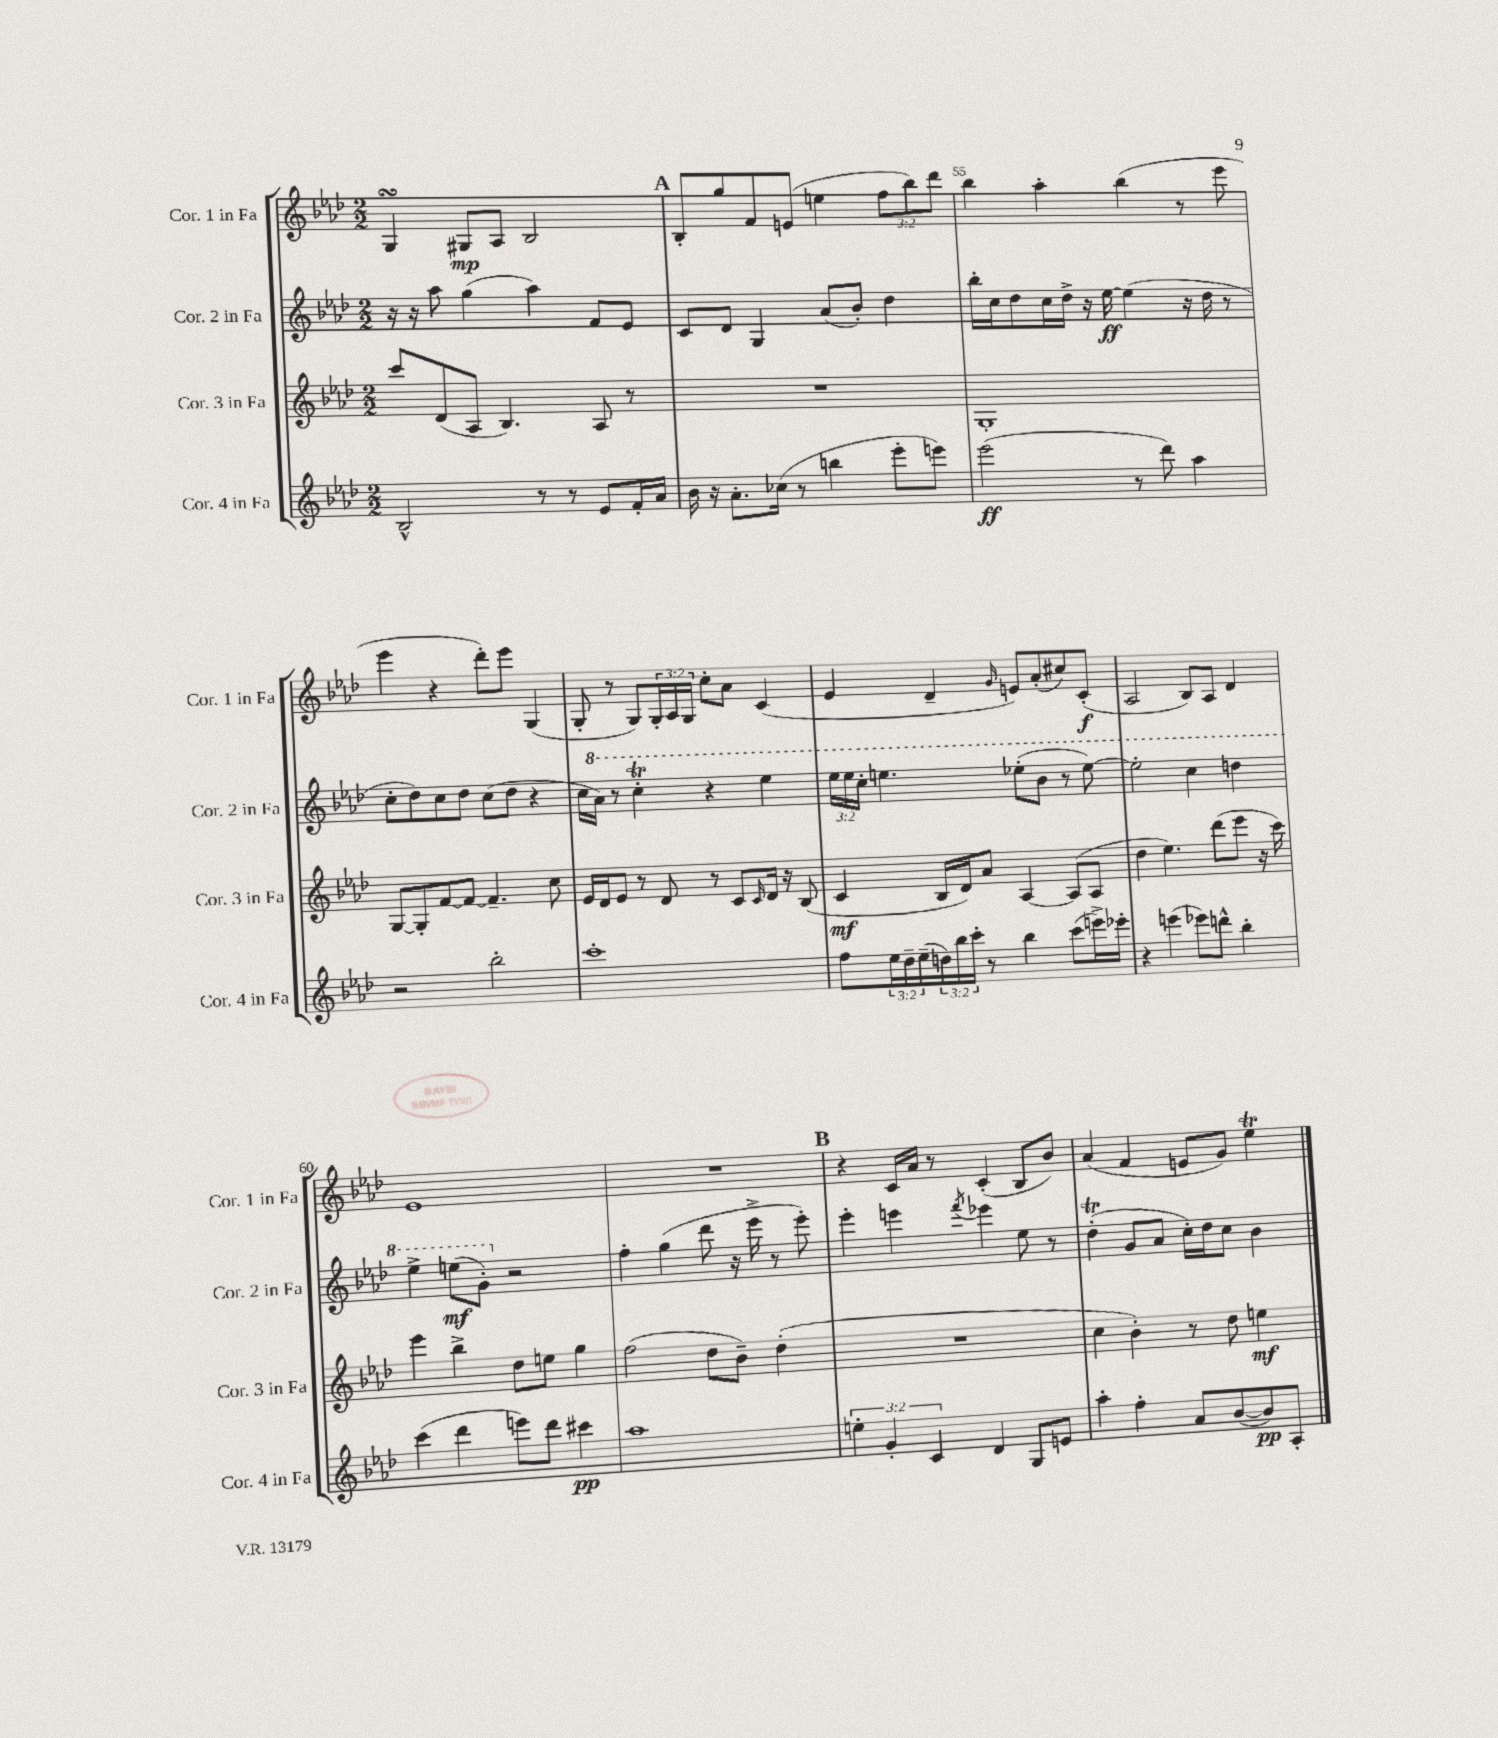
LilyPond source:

<<
\new StaffGroup <<
\new Staff = "s0" \with { instrumentName = "Cor. 1 in Fa" shortInstrumentName = "Cor. 1 in Fa" } {
    \clef treble \key aes \major \numericTimeSignature \time 2/2 \override Staff.TupletNumber.text = #tuplet-number::calc-fraction-text
    g4\turn gis8\mp aes8 bes2 |
    \mark \markup { \bold "A" } bes8-. g''8 f'8 e'8( e''4 \tuplet 3/2 { f''8 bes''8) des'''8 } |
    bes''4 aes''4-. bes''4( r8 ees'''8 |
    ees'''4 r4 des'''8-.) ees'''8 g4( |
    g8-. r8 g8) \tuplet 3/2 { g16-. aes16 g16 } c''8-. aes'8 c'4( |
    ees'4 des'4-- \grace { g'16 } e'8) aes'8-.( cis''8) c'8-.\f( |
    aes2 bes8) aes8 des'4 |
    ees'1 |
    R1 |
    \mark \markup { \bold "B" } r4 c'16 aes'16 r8 c'4-.( bes8 bes'8) |
    aes'4( f'4 e'8 g'8) ees''4\trill \bar "|." |
}
\new Staff = "s1" \with { instrumentName = "Cor. 2 in Fa" shortInstrumentName = "Cor. 2 in Fa" } {
    \clef treble \key aes \major \numericTimeSignature \time 2/2 \override Staff.TupletNumber.text = #tuplet-number::calc-fraction-text
    r16 r16 aes''8 g''4( aes''4) f'8 ees'8 |
    \mark \markup { \bold "A" } c'8 des'8 g4 aes'8( bes'8-.) des''4 |
    bes''16-. c''16 des''8 c''16 des''16-> r16 ees''16~\ff ees''4( r16 des''16 r8 |
    c''8-. des''8) c''8 des''8 c''8( des''8 r4 |
    c''16 \ottava #1 aes''16) r8 c'''4-.\trill r4 ees'''4 |
    \tuplet 3/2 { ees'''16 ees'''16 c'''16-. } e'''4. ees'''8-.( bes''8 r8 ees'''8~) |
    ees'''2-. c'''4 d'''4 |
    ees'''4-> e'''8\mf( g''8-.) \ottava #0 r2 |
    f''4-. g''4( des'''8 r16 ees'''16-> r8 ees'''8-.) |
    \mark \markup { \bold "B" } ees'''4-. e'''4 \acciaccatura { f'''8 } ees'''4 ees''8 r8 |
    des''4-.\trill( g'8 aes'8 c''16-.) des''16 c''8 bes'4 \bar "|." |
}
\new Staff = "s2" \with { instrumentName = "Cor. 3 in Fa" shortInstrumentName = "Cor. 3 in Fa" } {
    \clef treble \key aes \major \numericTimeSignature \time 2/2
    c'''8 des'8( aes8 bes4.) aes8 r8 |
    \mark \markup { \bold "A" } R1 |
    g1-. |
    g8~ g8-. f'8~ f'8~ f'4.-- c''8 |
    ees'16 des'16 ees'8 r8 des'8 r8 c'8 \grace { c'16 } des'16 r16 bes8( |
    c'4\mf bes16 des'16) aes'8 aes4~ aes8( aes8 |
    des''4 ees''4.) des'''8( ees'''8 r16 c'''16) |
    ees'''4 bes''4-> des''8 e''8 g''4 |
    f''2( des''8 bes'8--) des''4-.( |
    \mark \markup { \bold "B" } R1 |
    c''4 bes'4-.) r8 des''8 e''4\mf \bar "|." |
}
\new Staff = "s3" \with { instrumentName = "Cor. 4 in Fa" shortInstrumentName = "Cor. 4 in Fa" } {
    \clef treble \key aes \major \numericTimeSignature \time 2/2 \override Staff.TupletNumber.text = #tuplet-number::calc-fraction-text
    bes2-^ r8 r8 ees'8 f'16-. aes'16 |
    \mark \markup { \bold "A" } bes'16 r16 aes'8.-. ces''16( r8 b''4 ees'''8-. e'''8) |
    ees'''2\ff( r8 des'''8) aes''4 |
    r2 bes''2-. |
    c'''1-. |
    f''8 \tuplet 3/2 { ees''16 des''16-- ees''16--( } \tuplet 3/2 { d''16) bes''16 c'''16-. } r8 bes''4 c'''8( e'''16->) ees'''16-. |
    r4 e'''4( ees'''8) d'''8-^ bes''4-. |
    c'''4( des'''4 e'''8) des'''8 cis'''4\pp |
    aes''1 |
    \mark \markup { \bold "B" } \tuplet 3/2 { e''4-. g'4-. c'4 } des'4 g8 e'8 |
    aes''4-. f''4-. aes'8 bes'8~( bes'8\pp) aes8-. \bar "|." |
}
>>
>>
\layout { \context { \Score currentBarNumber = #53 \override BarNumber.break-visibility = ##(#f #t #t) barNumberVisibility = #(every-nth-bar-number-visible 5) } }
